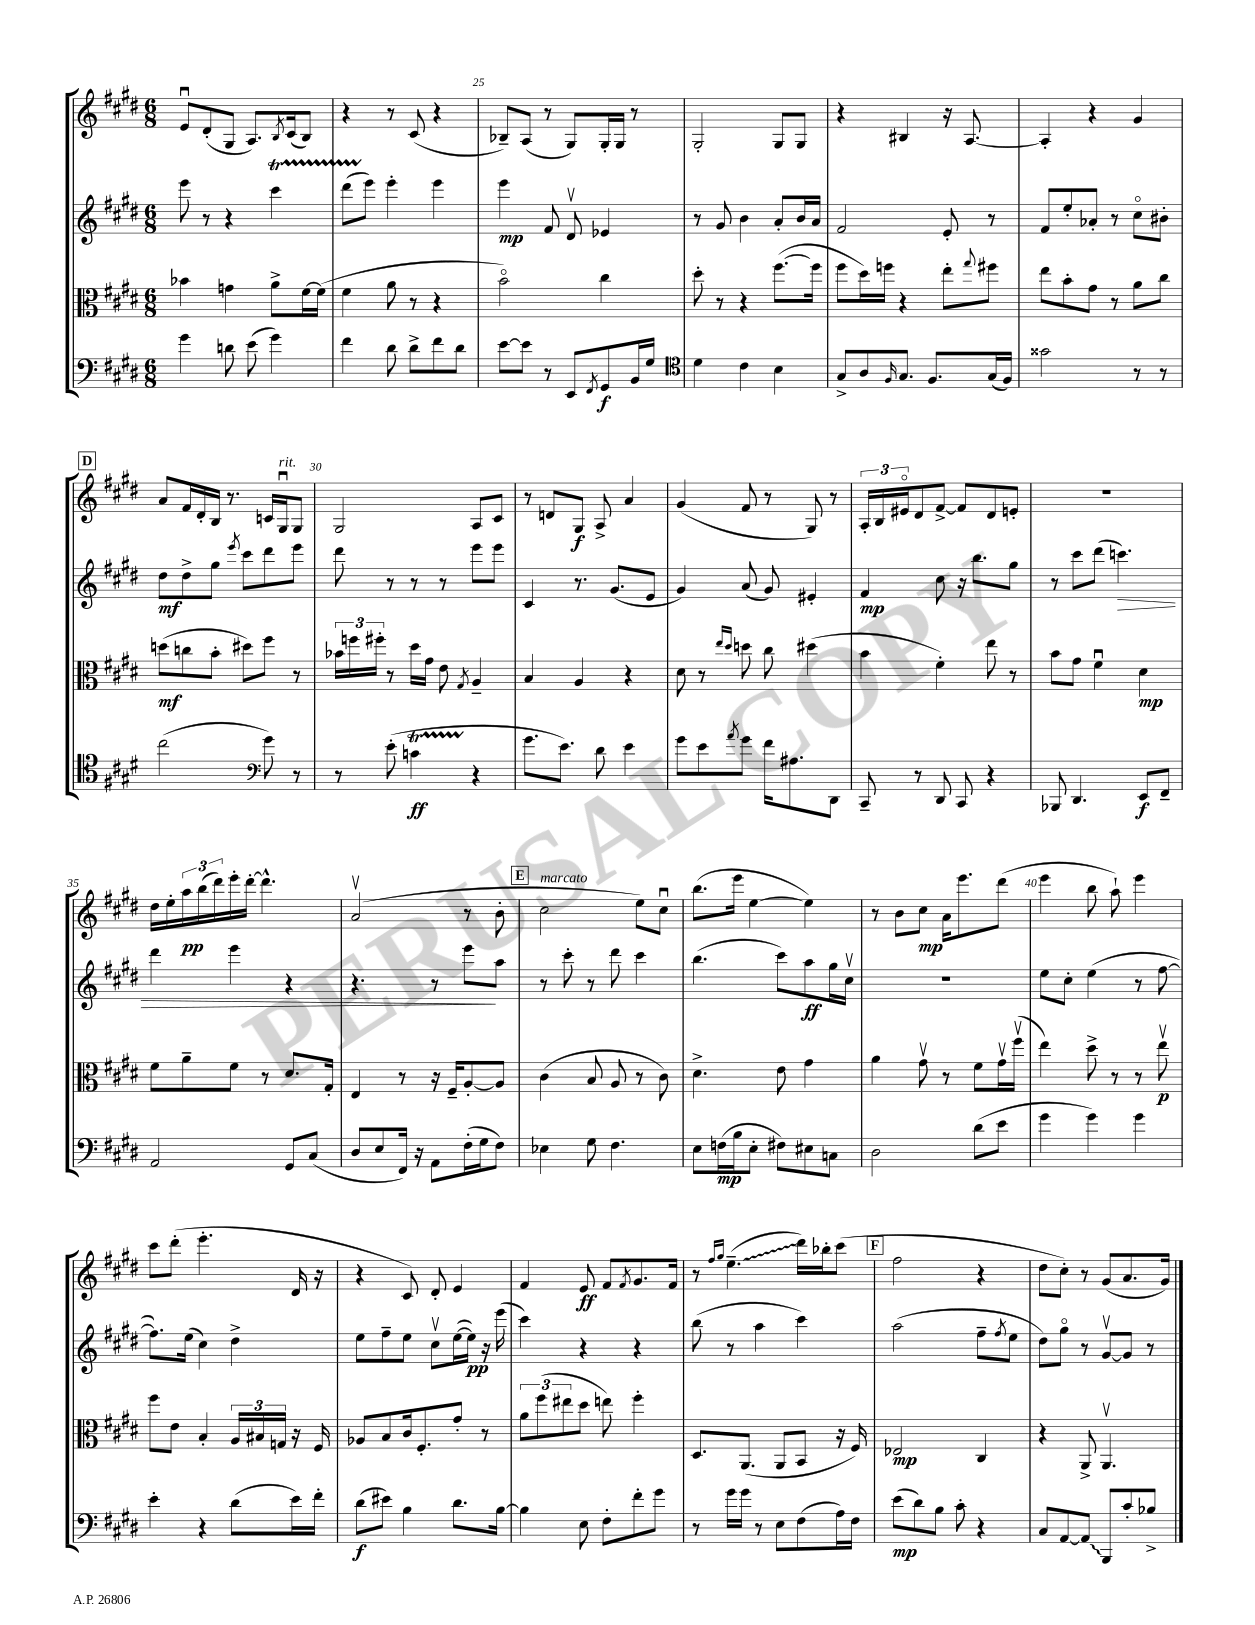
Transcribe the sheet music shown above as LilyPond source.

<<
\new StaffGroup <<
\new Staff = "s0" {
    \clef treble \key e \major \numericTimeSignature \time 6/8
    e'8\downbow dis'8-.( gis8 a8.) \acciaccatura { b8 } cis'16( b8) |
    r4 r8 cis'8( r4 |
    bes8--) a8( r8 gis8) gis16-. gis16 r8 |
    gis2-. gis8 gis8 |
    r4 bis4 r16 a8.~ |
    a4-. r4 gis'4 |
    \mark \markup { \box "D" } a'8 fis'16 dis'16-. b16 r8. c'16 gis16\downbow^\markup { \italic "rit." } gis8 |
    gis2 a8 cis'8 |
    r8 d'8 gis8\f a8-> a'4 |
    gis'4( fis'8 r8 gis8) r8 |
    \tuplet 3/2 { a16-. b16 eis'16\flageolet } dis'8 fis'8~-> fis'8 dis'8 e'8-. |
    R2. |
    dis''16 e''16-. \tuplet 3/2 { a''16\pp b''16( dis'''16) } e'''16-. dis'''16~-. dis'''4.-^ |
    a'2\upbow( r8 b'8-. |
    \mark \markup { \box "E" } cis''2^\markup { \italic "marcato" } e''8) cis''8\downbow |
    b''8.( e'''16 e''4~ e''4) |
    r8 b'8 cis''8\mp a'16 e'''8. dis'''8( |
    e'''4 b''8 a''8-!) e'''4 |
    cis'''8 dis'''8-.( e'''4.-. dis'16 r16 |
    r4 cis'8) dis'8-. e'4 |
    fis'4 e'8\ff fis'8 \acciaccatura { fis'8 } gis'8. fis'16 |
    r8 \grace { fis''16 gis''16 } \once \override Glissando.style = #'zigzag e''4.--\glissando( dis'''16) bes''16-. cis'''8( |
    \mark \markup { \box "F" } fis''2 r4 |
    dis''8 cis''8-.) r8 gis'8( a'8. gis'16) \bar "|." |
}
\new Staff = "s1" {
    \clef treble \key e \major \numericTimeSignature \time 6/8
    e'''8 r8 r4 cis'''4\startTrillSpan |
    dis'''8( e'''8\stopTrillSpan) e'''4-. e'''4 |
    e'''4\mp fis'8 dis'8\upbow ees'4 |
    r8 gis'8 b'4 a'8-. b'16 a'16 |
    fis'2 e'8-. r8 |
    fis'8 e''8-. aes'8-. r8 cis''8\flageolet bis'8-. |
    \mark \markup { \box "D" } dis''8\mf dis''8-> gis''8 \acciaccatura { e'''8 } cis'''8 dis'''8 e'''8 |
    dis'''8 r8 r8 r8 e'''8 e'''8 |
    cis'4 r8. gis'8.( e'8 |
    gis'4) a'8( gis'8) eis'4-. |
    fis'4\mp cis''8 r16 b''8. gis''8 |
    r8 cis'''8 dis'''8( c'''4.\>) |
    dis'''4 e'''4 r4 |
    r4. r8 e'''8\! a''8 |
    \mark \markup { \box "E" } r8 cis'''8-. r8 dis'''8 cis'''4 |
    b''4.( cis'''8) a''8\ff gis''16 cis''16\upbow |
    R2. |
    e''8 cis''8-. e''4( r8 fis''8~ |
    fis''8.) e''16( cis''4) dis''4-> |
    e''8 fis''8-- e''8 cis''8\upbow e''16~( e''16\pp) r16 e'''16( |
    cis'''4) r4 r4 |
    b''8( r8 a''4 cis'''4) |
    \mark \markup { \box "F" } a''2( fis''8-- \acciaccatura { fis''8 } e''8 |
    dis''8) gis''8\flageolet r8 gis'8~\upbow gis'8 r8 \bar "|." |
}
\new Staff = "s2" {
    \clef alto \key e \major \numericTimeSignature \time 6/8
    bes'4 g'4 a'8-> fis'16~ fis'16( |
    fis'4 a'8 r8 r4 |
    b'2\flageolet) cis''4 |
    dis''8-. r8 r4 fis''8.~( fis''16 |
    fis''8 dis''16) f''16 r4 e''8-. \appoggiatura { gis''8 } fis''8 |
    e''8 b'8-. gis'8 r8 a'8 cis''8 |
    \mark \markup { \box "D" } d''8\mf( c''8 b'8-. dis''8) fis''8 r8 |
    \tuplet 3/2 { bes'16 f''16 fis''16-. } r8 dis''16 gis'16 e'8 \acciaccatura { gis8 } a4-- |
    b4 a4 r4 |
    dis'8 r8 \grace { e''16 dis''16 } d''8 cis''8 dis''4( |
    b'4 fis'4-.) e''8 r8 |
    b'8 gis'8 fis'4\downbow dis'4\mp |
    fis'8 a'8-- fis'8 r8 dis'8. gis16-. |
    e4 r8 r16 fis16-- a8~-. a8 |
    \mark \markup { \box "E" } cis'4( b8 a8 r8 cis'8) |
    dis'4.-> e'8 gis'4 |
    a'4 gis'8\upbow r8 fis'8 gis'16\upbow fis''16\upbow( |
    e''4) dis''8-> r8 r8 e''8\upbow\p |
    fis''8 e'8 b4-. \tuplet 3/2 { a16 bis16 g16 } r16 fis16 |
    aes8 b8 cis'16 fis8.-. gis'8-. r8 |
    \tuplet 3/2 { a'8 fis''8( eis''8 } dis''8 e''8) fis''4-. |
    dis8. a,8.( a,8 b,8 r16 fis16) |
    \mark \markup { \box "F" } ees2\mp cis4 |
    r4 a,8-> a,4.\upbow \bar "|." |
}
\new Staff = "s3" {
    \clef bass \key e \major \numericTimeSignature \time 6/8
    gis'4 d'8 e'8( gis'4) |
    fis'4 dis'8 dis'8-> fis'8 dis'8 |
    e'8~ e'8 r8 e,8 \acciaccatura { fis,8 } gis,8\f b,16 gis16 |
    \clef tenor dis'4 cis'4 b4 |
    gis8-> a8 \grace { fis16 } gis8. fis8. gis16( fis16) |
    gisis'2 r8 r8 |
    \mark \markup { \box "D" } cis''2( \clef bass gis'8) r8 |
    r8 e'8-.( c'4\startTrillSpan\ff r4\stopTrillSpan |
    gis'8. e'8.) dis'8 e'4 |
    gis'8 e'8 \acciaccatura { a'8 } gis'8 fis'16 ais8. dis,8 |
    cis,8-- r8 dis,8 cis,8 r4 |
    bes,,8 dis,4. e,8\f fis,8-- |
    a,2 gis,8 cis8( |
    dis8 e8 fis,16) r16 a,8 fis16-.( gis16 fis8) |
    \mark \markup { \box "E" } ees4 gis8 fis4. |
    e8 f16\mp( b16 e8-. fis8) eis8 c8 |
    dis2 dis'8( e'8 |
    gis'4 gis'4) gis'4 |
    e'4-. r4 dis'8( e'16) fis'16-. |
    dis'8\f( eis'8) b4 dis'8. b16~ |
    b4 e8 fis8-. fis'8-. gis'8 |
    r8 gis'16 gis'16 r8 e8 fis8( a16) fis16 |
    \mark \markup { \box "F" } e'8\mp( dis'8) b8 cis'8-. r4 |
    cis8 a,8~ \once \override Glissando.style = #'zigzag a,8\glissando b,,8 cis'8-. bes8-> \bar "|." |
}
>>
>>
\layout { \context { \Score currentBarNumber = #23 \override BarNumber.break-visibility = ##(#f #t #t) barNumberVisibility = #(every-nth-bar-number-visible 5) } }
